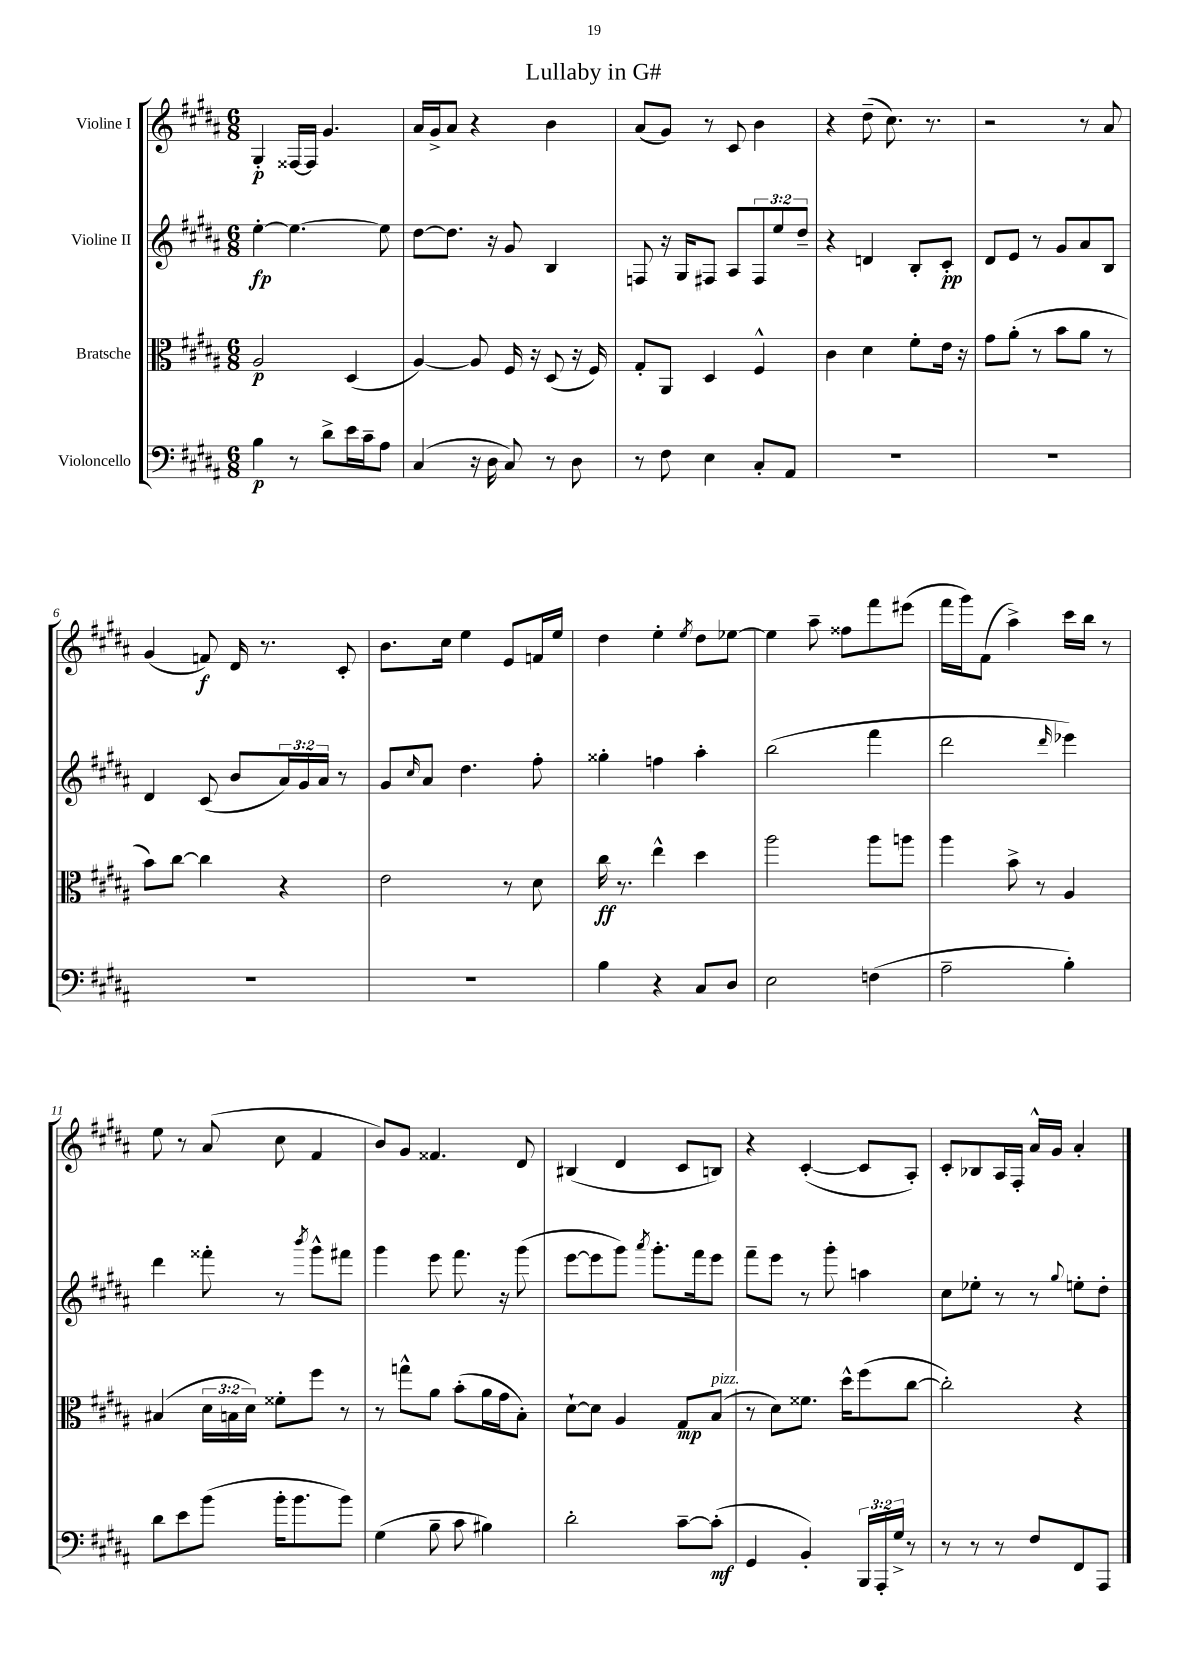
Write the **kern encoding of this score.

**kern	**kern	**kern	**kern
*staff4	*staff3	*staff2	*staff1
*clefF4	*clefC3	*clefG2	*clefG2
*k[f#c#g#d#a#]	*k[f#c#g#d#a#]	*k[f#c#g#d#a#]	*k[f#c#g#d#a#]
*M6/8	*M6/8	*M6/8	*M6/8
4B\	2A#/	[4ee'\	4G#'/
8r	.	4.ee\_	[16F##/LL
.	.	.	16F##/]JJ
8d#^\L	.	.	4.g#/
16e\L	(4D#/	.	.
16c#~\J	.	.	.
8A#\J	.	8ee\]	.
=	=	=	=
(4C#/	[4A#/)	[8dd#\L	16a#/LL
.	.	.	16g#^/J
.	.	8.dd#\]J	8a#/J
16r	8A#/]	.	4r
16D#\	.	16r	.
8C#/)	16F#/	8g#/	.
.	16r	.	.
8r	(8D#/	4B/	4b\
8D#\	16r	.	.
.	16F#/)	.	.
=	=	=	=
8r	8G#'/L	8F/	(8a#/L
8F#\	8AA#/J	16r	8g#/J)
.	.	16G#/LK	.
4E\	4D#/	8F#/J	8r
.	.	8A#/L	8c#/
8C#'/L	4F#^^/	12F#/	4b\
.	.	12ee/	.
8AA#/J	.	.	.
.	.	12dd#~/J	.
=	=	=	=
2.r	4c#\	4r	4r
.	4d#\	4d/	(8dd#~\
.	.	.	8.cc#\)
.	8f#'\L	8B'/L	.
.	.	.	8.r
.	16e\Jk	8c#'/J	.
.	16r	.	.
=	=	=	=
2.r	8g#\L	8d#/L	2r
.	(8a#'\J	8e/J	.
.	8r	8r	.
.	8b\L	8g#/L	.
.	8a#\J	8a#/	8r
.	8r	8B/J	8a#/
=	=	=	=
2.r	8b\L)	4d#/	(4g#/
.	[8cc#\J	.	.
.	4cc#\]	(8c#/	8f/)
.	.	8b/L	16d#/
.	.	.	8.r
.	4r	24a#/L)	.
.	.	24g#/	.
.	.	24a#/JJ	.
.	.	8r	8c#'/
=	=	=	=
2.r	2e\	8g#/L	8.b\L
.	.	16qqcc#/	.
.	.	8a#/J	.
.	.	.	16cc#\Jk
.	.	4.dd#\	4ee\
.	8r	.	8e/L
.	8d#\	8ff#'\	16f/L
.	.	.	16ee/JJ
=	=	=	=
4B\	16cc#\	4gg##'\	4dd#\
.	8.r	.	.
4r	4ee^^\	4ff\	4ee'\
.	.	.	8qee/
8C#/L	4dd#\	4aa#'\	8dd#\L
8D#/J	.	.	[8ee-\J
=	=	=	=
2E\	2aa#\	(2bb\	4ee-\]
.	.	.	8aa#~\
.	.	.	8ff##\L
(4F\	8aa#\L	4fff#\	8fff#\
.	8aa\J	.	(8eee#\J
=	=	=	=
2A#~\	4aa#\	2ddd#\	16fff#\LL
.	.	.	16ggg#\J)
.	.	.	(8f#\J
.	8b^\	.	4aa#^\)
.	8r	.	.
.	.	16qqddd#/	.
4B'\)	4A#/	4eee-\)	16ccc#\LL
.	.	.	16bb\JJ
.	.	.	8r
=	=	=	=
8d#\L	(4B#/	4ddd#\	8ee\
8e\	.	.	8r
(8b\J	24d#\LL	8fff##'\	(8a#/
.	24B\	.	.
.	24d#\JJ)	.	.
16b'\LK	8f##'\L	8r	8cc#\
8.b\	.	.	.
.	.	8qbbb/	.
.	8ff#\J	8ggg#^^\L	4f#/
8b\J)	8r	8fff#\J	.
=	=	=	=
(4G#\	8r	4ggg#\	8b/L)
.	8gg^^\L	.	8g#/J
8B~\	8a#\J	8eee\	4.f##/
8c#\	(8b'\L	8.fff#\	.
4B#\)	16a#\L	.	.
.	16g#\J	16r	.
.	8B'\J)	(8ggg#\	8d#/
=	=	=	=
2d#'\	[8d#`\L	[8eee\L	(4B#/
.	8d#\]J	8eee\]	.
.	4A#/	8ggg#\J)	4d#/
.	.	8qaaa#/	.
.	.	8.ggg#'\L	.
[8c#~\L	8G#/L	.	8c#/L
.	.	16fff#\k	.
(8c#'\]J	(8B/J	8eee\J	8B/J)
=	=	=	=
4GG#/	8r	8fff#~\L	4r
.	8d#\L)	8eee\J	.
4BB'/)	8.f##\J	8r	([4c#'/
.	.	8ggg#'\	.
.	16dd#^^\LK	.	.
24BBB/LL	(8ff#\	4aa\	8c#/]L
24AAA#'/	.	.	.
24G#^/JJ	.	.	.
8r	[8cc#\J	.	8A#'/J)
=	=	=	=
8r	2cc#'\])	8cc#\L	8c#'/L
8r	.	8ee-'\J	8B-/
8r	.	8r	16A#/L
.	.	.	16F#'/JJ
8F#/L	.	8r	16a#^^/LL
.	.	.	16g#/JJ
.	.	8qqgg#/	.
8FF#/	4r	8ee'\L	4a#'/
8AAA#/J	.	8dd#'\J	.
==	==	==	==
*-	*-	*-	*-
